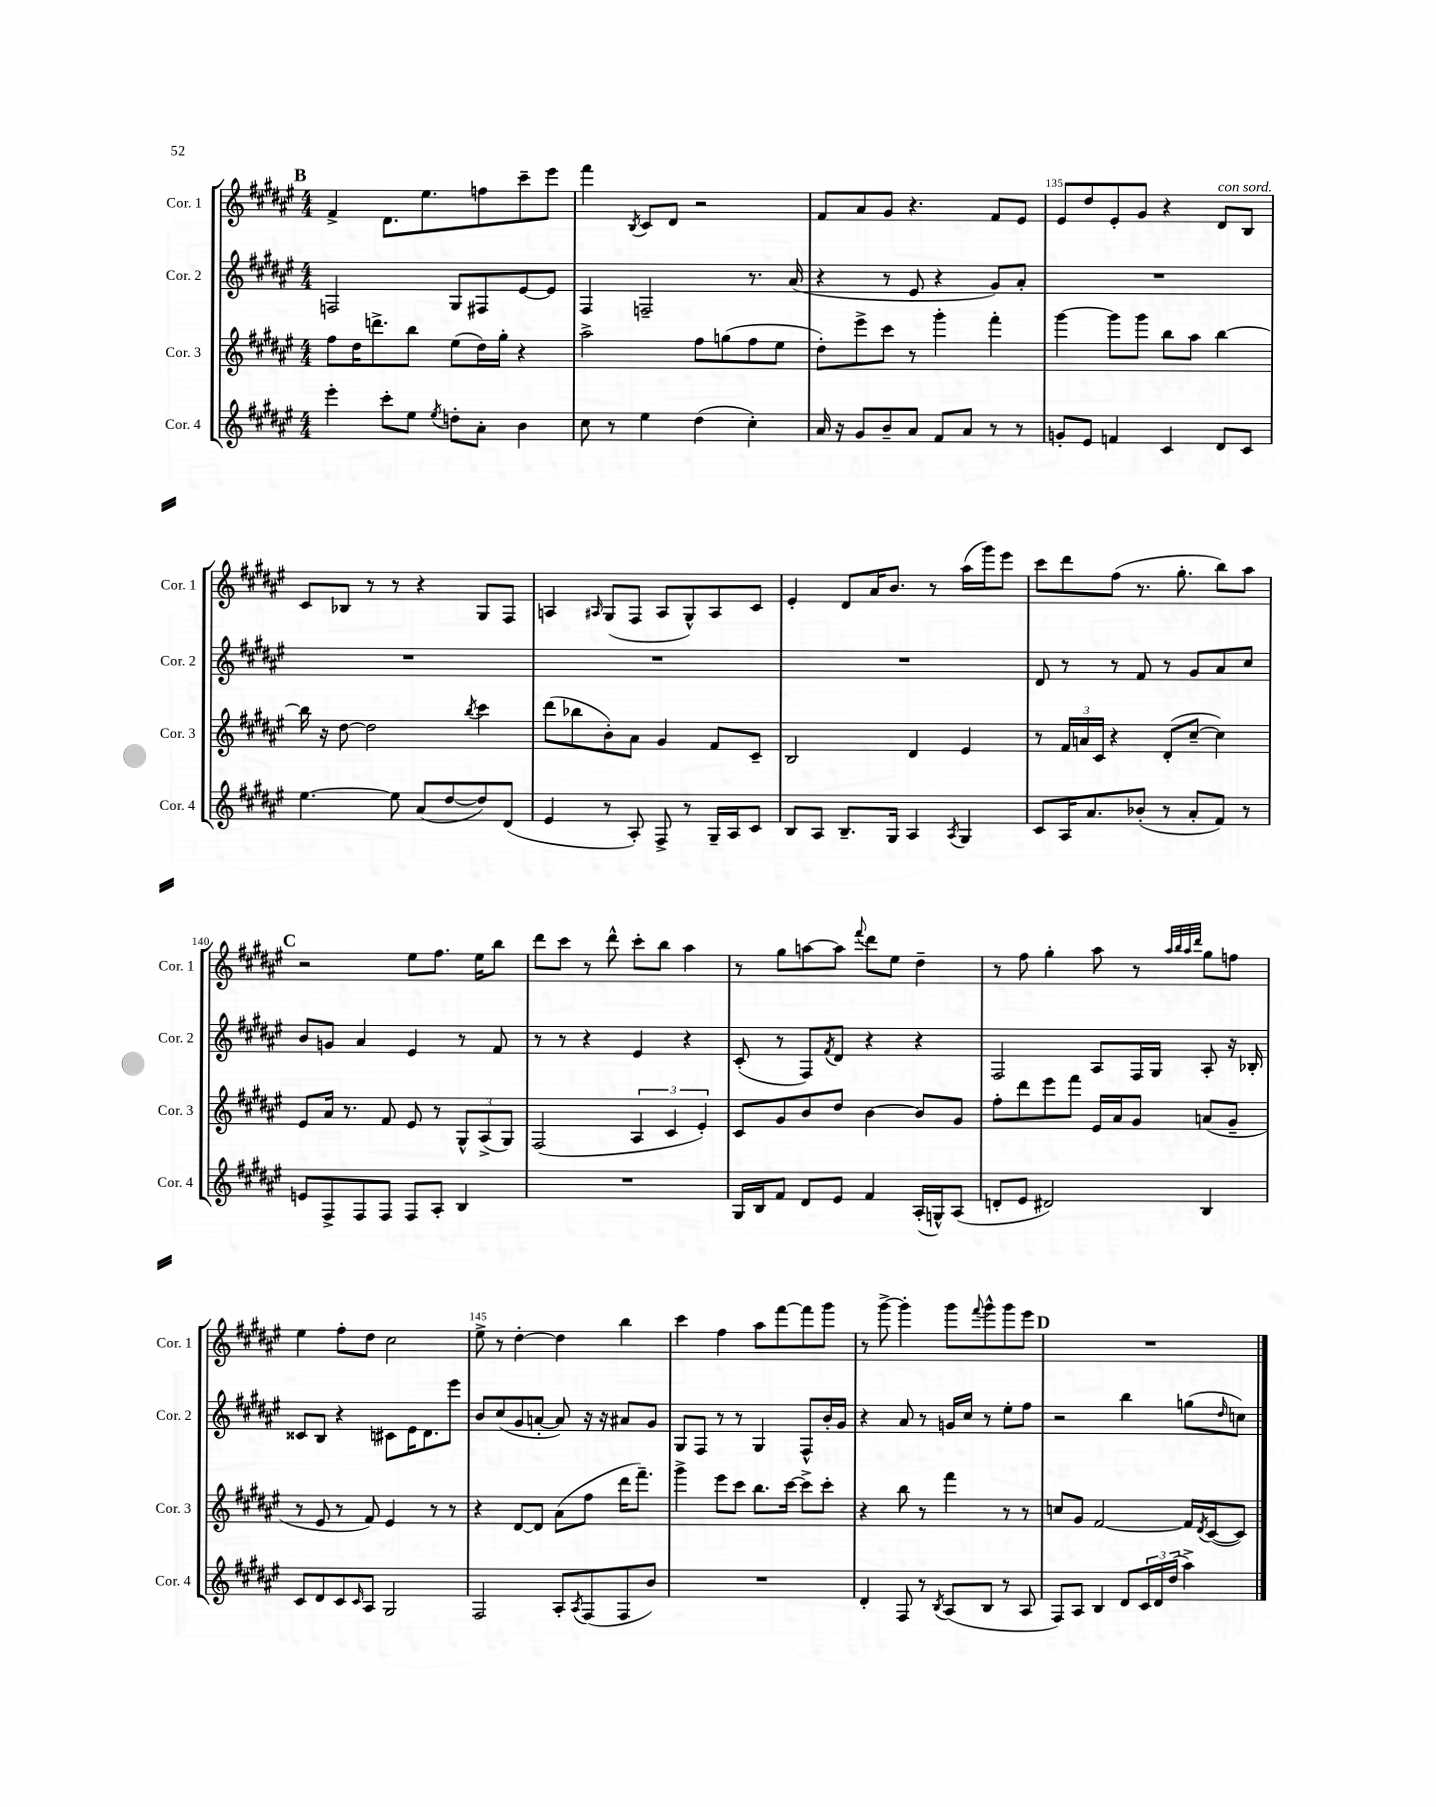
<<
\new StaffGroup <<
\new Staff = "s0" \with { instrumentName = "Cor. 1" shortInstrumentName = "Cor. 1" } {
    \clef treble \key fis \major \numericTimeSignature \time 4/4
    \mark \markup { \bold "B" } fis'4-> dis'8. eis''8. f''8 cis'''8-- eis'''8 |
    fis'''4 \acciaccatura { b8 } cis'8 dis'8 r2 |
    fis'8 ais'8 gis'8 r4. fis'8 eis'8 |
    eis'8 dis''8 eis'8-. gis'8 r4 dis'8^\markup { \italic "con sord." } b8 |
    cis'8 bes8 r8 r8 r4 gis8 fis8 |
    a4 \grace { ais16 } gis8( fis8 ais8 gis8-^) ais8 cis'8 |
    eis'4-. dis'8 ais'16 b'8. r8 ais''16( gis'''16) eis'''8 |
    cis'''8 dis'''8 fis''8( r8. gis''8.-. b''8) ais''8 |
    \mark \markup { \bold "C" } r2 eis''8 fis''8. eis''16 b''8 |
    dis'''8 cis'''8 r8 dis'''8-^ cis'''8-. b''8 ais''4 |
    r8 gis''8 a''8~ a''8 \appoggiatura { fis'''8 } dis'''8 eis''8 dis''4-- |
    r8 fis''8 gis''4-. ais''8 r8 \grace { ais''32 b''32 ais''32 dis'''32 } gis''8 f''8 |
    eis''4 fis''8-. dis''8 cis''2 |
    eis''8-> r8 dis''4~-. dis''4 b''4 |
    cis'''4 fis''4 ais''8 fis'''8~ fis'''8 gis'''8 |
    r8 gis'''8~-> gis'''4-. gis'''8 \appoggiatura { fis'''8 } gis'''8-^ gis'''8 eis'''8 |
    \mark \markup { \bold "D" } R1 \bar "|." |
}
\new Staff = "s1" \with { instrumentName = "Cor. 2" shortInstrumentName = "Cor. 2" } {
    \clef treble \key fis \major \numericTimeSignature \time 4/4
    \mark \markup { \bold "B" } f2 gis8 fis8 eis'8~ eis'8 |
    fis4 f2-- r8. ais'16( |
    r4 r8 eis'8 r4 gis'8) ais'8-. |
    R1 |
    R1 |
    R1 |
    R1 |
    dis'8 r8 r8 fis'8 r8 gis'8 ais'8 cis''8 |
    \mark \markup { \bold "C" } b'8 g'8 ais'4 eis'4 r8 fis'8 |
    r8 r8 r4 eis'4 r4 |
    cis'8-.( r8 fis8) \acciaccatura { fis'8 } dis'8 r4 r4 |
    fis2 ais8 fis16 gis16 ais8-. r16 bes16-. |
    cisis'8 b8 r4 cis'8 eis'16 dis'8. eis'''8 |
    b'8 cis''8( gis'8 a'8~-. a'8) r16 r16 ais'8 gis'8 |
    gis8 fis8 r8 r8 gis4 fis8-^ b'16-. gis'16 |
    r4 ais'8 r8 g'16 cis''16 r8 eis''8-. fis''8 |
    \mark \markup { \bold "D" } r2 b''4 g''8( \grace { dis''16 } c''8) \bar "|." |
}
\new Staff = "s2" \with { instrumentName = "Cor. 3" shortInstrumentName = "Cor. 3" } {
    \clef treble \key fis \major \numericTimeSignature \time 4/4
    \mark \markup { \bold "B" } fis''8 dis''16 d'''8.-> b''8 eis''8( dis''16) gis''16-. r4 |
    ais''2-> fis''8 g''8( fis''8 eis''8 |
    dis''8-.) eis'''8-> cis'''8 r8 gis'''4-. fis'''4-. |
    gis'''4~ gis'''8 gis'''8 b''8 ais''8 b''4~ |
    b''16 r16 dis''8~ dis''2 \acciaccatura { b''8 } cis'''4 |
    dis'''8( bes''8 b'8-.) ais'8 gis'4 fis'8 cis'8-- |
    b2 dis'4 eis'4 |
    r8 \tuplet 3/2 { fis'16 a'16 cis'16 } r4 dis'8-.( cis''8~-- cis''4) |
    \mark \markup { \bold "C" } eis'8 ais'16 r8. fis'8 eis'8 r8 \tuplet 3/2 { gis8-^ ais8->( gis8) } |
    fis2( \tuplet 3/2 { ais4 cis'4 eis'4-.) } |
    cis'8 gis'8 b'8 dis''8 b'4~ b'8 gis'8 |
    fis''8-. dis'''8 eis'''8 fis'''8 eis'16 ais'16 gis'8 a'8( gis'8-- |
    r8 eis'8 r8 fis'8) eis'4 r8 r8 |
    r4 dis'8~ dis'8 ais'8( fis''8 dis'''16 fis'''8.--) |
    gis'''4-> eis'''8 cis'''8 b''8. cis'''16~ cis'''8-> cis'''8-. |
    r4 b''8 r8 fis'''4 r8 r8 |
    \mark \markup { \bold "D" } c''8 gis'8 fis'2~ fis'16 \acciaccatura { dis'8 } cis'16~( cis'8) \bar "|." |
}
\new Staff = "s3" \with { instrumentName = "Cor. 4" shortInstrumentName = "Cor. 4" } {
    \clef treble \key fis \major \numericTimeSignature \time 4/4
    \mark \markup { \bold "B" } eis'''4-. cis'''8-. eis''8 \acciaccatura { eis''8 } d''8-. ais'8-. b'4 |
    cis''8 r8 eis''4 dis''4( cis''4-.) |
    ais'16 r16 gis'8 b'8-- ais'8 fis'8 ais'8 r8 r8 |
    g'8-. eis'8 f'4 cis'4 dis'8 cis'8 |
    eis''4.~ eis''8 ais'8( dis''8~ dis''8) dis'8( |
    eis'4 r8 ais8-.) fis8-> r8 gis16-- ais16 cis'8 |
    b8 ais8 b8.-- gis16 ais4 \acciaccatura { ais8 } gis4 |
    cis'8 ais16 ais'8. bes'8-.( r8 ais'8-. fis'8) r8 |
    \mark \markup { \bold "C" } e'8 fis8-> fis8 fis8 fis8 ais8-. b4 |
    R1 |
    gis16 b16 fis'8 dis'8 eis'8 fis'4 ais16-.( g16-^) ais8( |
    d'8-. eis'8 dis'2) b4 |
    cis'8 dis'8 cis'8 \grace { cis'16 } ais8 gis2 |
    fis2 ais8-. \acciaccatura { ais8 } fis8( fis8 b'8) |
    R1 |
    dis'4-. fis8 r8 \acciaccatura { b8 } ais8( b8 r8 ais8 |
    \mark \markup { \bold "D" } fis8) ais8 b4 dis'8 \tuplet 3/2 { cis'16 dis'16 dis''16( } ais''4->) \bar "|." |
}
>>
>>
\layout { \context { \Score currentBarNumber = #132 \override BarNumber.break-visibility = ##(#f #t #t) barNumberVisibility = #(every-nth-bar-number-visible 5) } }
